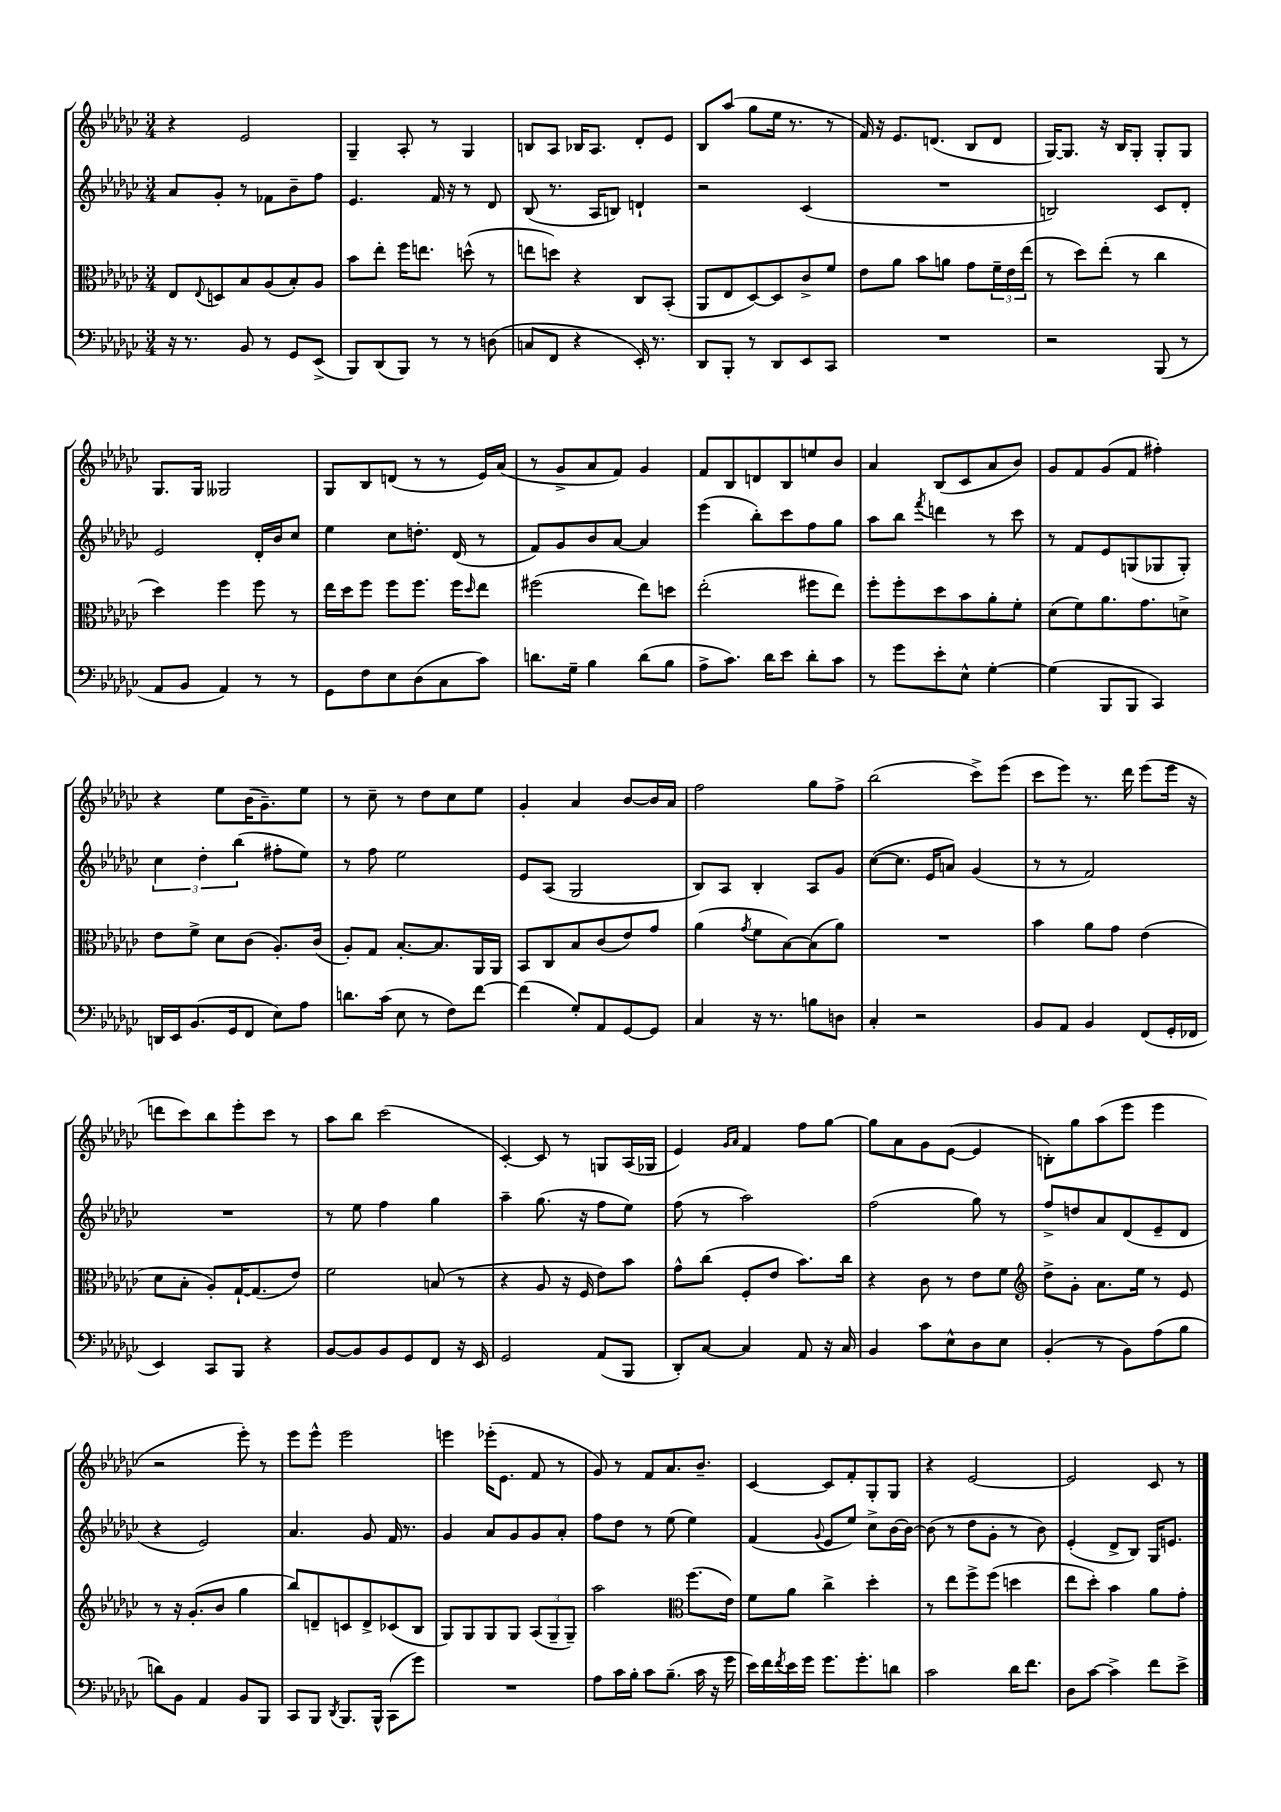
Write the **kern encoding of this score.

**kern	**kern	**kern	**kern
*staff4	*staff3	*staff2	*staff1
*clefF4	*clefC3	*clefG2	*clefG2
*k[b-e-a-d-g-c-]	*k[b-e-a-d-g-c-]	*k[b-e-a-d-g-c-]	*k[b-e-a-d-g-c-]
*M3/4	*M3/4	*M3/4	*M3/4
16r	8E-	8a-	4r
8.r	.	.	.
.	8qqE-	.	.
.	8D	8g-'	.
8BB-	8B-	8r	2e-
8r	(8A-	8f-	.
8GG-	8B-')	8b-~	.
(8EE-^	8A-	8ff	.
=	=	=	=
8BBB-)	8b-	4.e-	4G-~
(8DD-	8ee-'	.	.
8BBB-)	16ff	.	8A-'
.	8.ee	.	.
8r	.	16f	8r
.	.	16r	.
8r	(8dd^^	8r	4G-
(8D	8r	8d-	.
=	=	=	=
8C	8ee	(8B-	8B
8FF	8dd)	8.r	8A-
4r	4r	.	16B-
.	.	16A-	8.A-
.	.	8B)	.
16EE-')	8C-	4d`	8d-'
8.r	.	.	.
.	(8BB-'	.	8e-
=	=	=	=
8DD-	8AA-	2r	8B-
8BBB-'	8E-	.	(8aa-
8r	[8D-)	.	8gg-
8DD-	8D-]	.	16ee-
.	.	.	8.r
8EE-	8c-^	(4c-	.
8CC-	8f	.	8r
=	=	=	=
2.r	8e-	2.r	16f)
.	.	.	16r
.	8a-	.	8.e-
.	8b-	.	.
.	.	.	(8.d
.	8a	.	.
.	8g-	.	8B-
.	24f~	.	8d
.	24e-	.	.
.	(24ee-	.	.
=	=	=	=
2r	8r	2B)	[16G-)
.	.	.	8.G-]
.	8dd-)	.	.
.	(8ee-'	.	16r
.	.	.	16B-
.	8r	.	8G-'
(8BBB-	4cc-	8c-	8G-'
8r	.	8d-'	8G-
=	=	=	=
8AA-	4dd-)	2e-	8.G-
8BB-	.	.	.
.	.	.	16G-
4AA-)	4ff	.	2G--
8r	8ff	16d-'	.
.	.	16b-	.
8r	8r	8cc-	.
=	=	=	=
8GG-	16ee-	4ee-	8G-
.	16dd-	.	.
8F	8ff	.	8B-
8E-	8ff	8cc-	(8d
(8D-	8.ff	8.dd'	8r
8C-	.	.	8r
.	16ff	(16d-	.
.	16qqdd-	.	.
8c-)	8ee-	8r	16e-)
.	.	.	(16a-
=	=	=	=
8.d	(2ff#	8f)	8r
.	.	8g-	8g-^
16G-~	.	.	.
4B-	.	8b-	8a-
.	.	[8a-	8f)
(8d	8ee-)	4a-]	4g-
8B-	8dd	.	.
=	=	=	=
8A-^	(2ee-'	(4eee-	8f
8.c-)	.	.	8B-
.	.	8bb-')	8d
16d-	.	.	.
8e-	.	8ccc-	8B-
8d-'	8ff#	8ff	8ee
8c-	8ee-)	8gg-	8b-
=	=	=	=
8r	8ff'	8aa-	4a-
8g-	8ff'	8bb-	.
.	.	8qfff	.
8e-'	8dd-	4ddd	(8B-
8E-^^	8b-	.	8c-
[4G-'	8a-'	8r	8a-
.	8f'	8ccc-	8b-)
=	=	=	=
(4G-]	(8d-	8r	8g-
.	8f)	8f	8f
8BBB-	8.a-	8e-	(8g-
8BBB-	.	(8G	8f
.	8.g-	.	.
4CC-)	.	8G-	4ff#')
.	8d^	8G-')	.
=	=	=	=
16DD	8e-	6cc-	4r
16EE-	.	.	.
(8.BB-	8f^	.	.
.	.	6dd-'	.
.	8d-	.	8ee-
16GG-	.	.	.
.	.	(6bb-	.
8FF	(8c-	.	(16b-
.	.	.	8.g-~)
8E-)	8.A-')	8ff#'	.
8A-	.	8ee-)	8ee-
.	(16c-	.	.
=	=	=	=
8.d	8A-')	8r	8r
.	8G-	8ff	8cc-~
(16c-	.	.	.
8E-	[8.B-'	2ee-	8r
8r	.	.	8dd-
.	8.B-]	.	.
8F)	.	.	8cc-
[8f	16AA-	.	8ee-
.	16AA-	.	.
=	=	=	=
(4f]	8BB-	8e-	4g-'
.	8C-	(8A-	.
8G-')	8B-	2G-	4a-
8AA-	(8c-	.	.
[8GG-	8e-)	.	[8b-
8GG-]	8g-	.	16b-]
.	.	.	16a-
=	=	=	=
4C-	(4a-	8B-)	2ff
.	.	8A-	.
.	8qg-	.	.
16r	8f	4B-'	.
8.r	.	.	.
.	[8B-)	.	.
8B	(8B-]	8A-	8gg-
8D	8a-)	8g-	8ff^
=	=	=	=
4C-'	2.r	([8cc-	(2bb-
.	.	8.cc-]	.
2r	.	.	.
.	.	16e-	.
.	.	8a)	.
.	.	(4g-	8ccc-^)
.	.	.	(8eee-
=	=	=	=
8BB-	4b-	8r	8ccc-
8AA-	.	8r	8eee-)
4BB-	8a-	2f)	8.r
.	8g-	.	.
.	.	.	16ddd-
(8FF	(4e-	.	(8eee-
16GG-'	.	.	16eee-
16FF-	.	.	16r
=	=	=	=
4EE-)	8d-	2.r	8ddd
.	8B-'	.	8ccc-)
8CC-	8A-')	.	8bb-
8BBB-	[16G-`	.	8eee-'
.	(8.G-]	.	.
4r	.	.	8ccc-
.	8e-)	.	8r
=	=	=	=
[8BB-	2f	8r	8aa-
8BB-]	.	8ee-	8bb-
8BB-	.	4ff	(2ccc-
8GG-	.	.	.
8FF	(8B	4gg-	.
16r	8r	.	.
16EE-	.	.	.
=	=	=	=
2GG-	4r	4aa-~	[4c-')
.	8A-	(8.gg-	8c-]
.	16r	.	8r
.	16F	16r	.
(8AA-	8e-)	8ff	8G
8BBB-	8b-	8ee-)	(16A-
.	.	.	16G-
=	=	=	=
8DD-')	8g-^^	(8ff	4e-)
[8C-	(8cc-	8r	.
.	.	.	16qqg-
.	.	.	16qqa-
4C-]	8F'	2aa-)	4f
.	8e-	.	.
8AA-	8.b-)	.	8ff
16r	.	.	[8gg-
16C-	16cc-	.	.
=	=	=	=
4BB-	4r	(2ff	8gg-]
.	.	.	8a-
8c-	8c-	.	8g-
8E-^^	8r	.	([8e-
8D-	8e-	8gg-)	4e-]
8E-	8f	8r	.
=	=	=	=
*	*clefG2	*	*
(4BB-'	8dd-^	8ff^	8B')
.	8g-'	8dd	8gg-
8r	8.a-	8a-	(8aa-
8BB-)	.	(8d-	8eee-
.	16ee-	.	.
(8A-	8r	8e-~	4eee-
8B-	8e-	8d-	.
=	=	=	=
8d)	8r	4r	2r
8BB-	16r	.	.
.	(8.g-'	.	.
4AA-	.	2e-)	.
.	8b-	.	.
8BB-	4gg-	.	8eee-')
8BBB-	.	.	8r
=	=	=	=
8CC-	8bb-)	4.a-	8eee-
8BBB-	8d~	.	8eee-^^
8qDD-	.	.	.
8.BBB-	8c	.	2eee-
.	8d^	8g-	.
16BBB-^^	.	.	.
(8CC-	(8c-	16f	.
.	.	8.r	.
8g-)	8B-	.	.
=	=	=	=
2.r	8G-)	4g-	4eee
.	8G-	.	.
.	8G-	8a-	(16eee-'
.	.	.	8.e-
.	8G-	8g-	.
.	(12A-	8g-	8f
.	12G-~	.	.
.	.	8a-'	8r
.	12G-~)	.	.
=	=	=	=
8A-	2aa-	8ff	8g-)
16c-	.	8dd-	8r
16B-'	.	.	.
8c-	.	8r	8f
(8.B-~	.	(8ee-	8.a-
*	*clefC3	*	*
.	(8.ff	4ee-)	.
16c-	.	.	8.b-~
16r	.	.	.
16g-	16e-)	.	.
=	=	=	=
16e-)	8f	(4f	[4c-
16f	.	.	.
8qf	.	.	.
16e-	8a-	.	.
16g-	.	.	.
.	.	8qqg-	.
8.g-	4cc-^	8e-	8c-]
.	.	8ee-)	8f'
8.g-'	.	.	.
.	4dd-'	8cc-^	8G-'
8d	.	[16b-	8G-
.	.	16b-_	.
=	=	=	=
2c-	8r	(8b-]	4r
.	8ee-	8r	.
.	8ff^	8dd-	[2e-
.	(8ff	8g-'	.
16d-	4dd	8r	.
8.f	.	.	.
.	.	8b-)	.
=	=	=	=
8D-	8ee-	(4e-'	2e-]
[8c-	8dd-')	.	.
4c-^]	4b-	8d-^	.
.	.	8B-)	.
8f	8a-	16G-	8c-
.	.	8.e	.
8e-^	8g-'	.	8r
==	==	==	==
*-	*-	*-	*-
